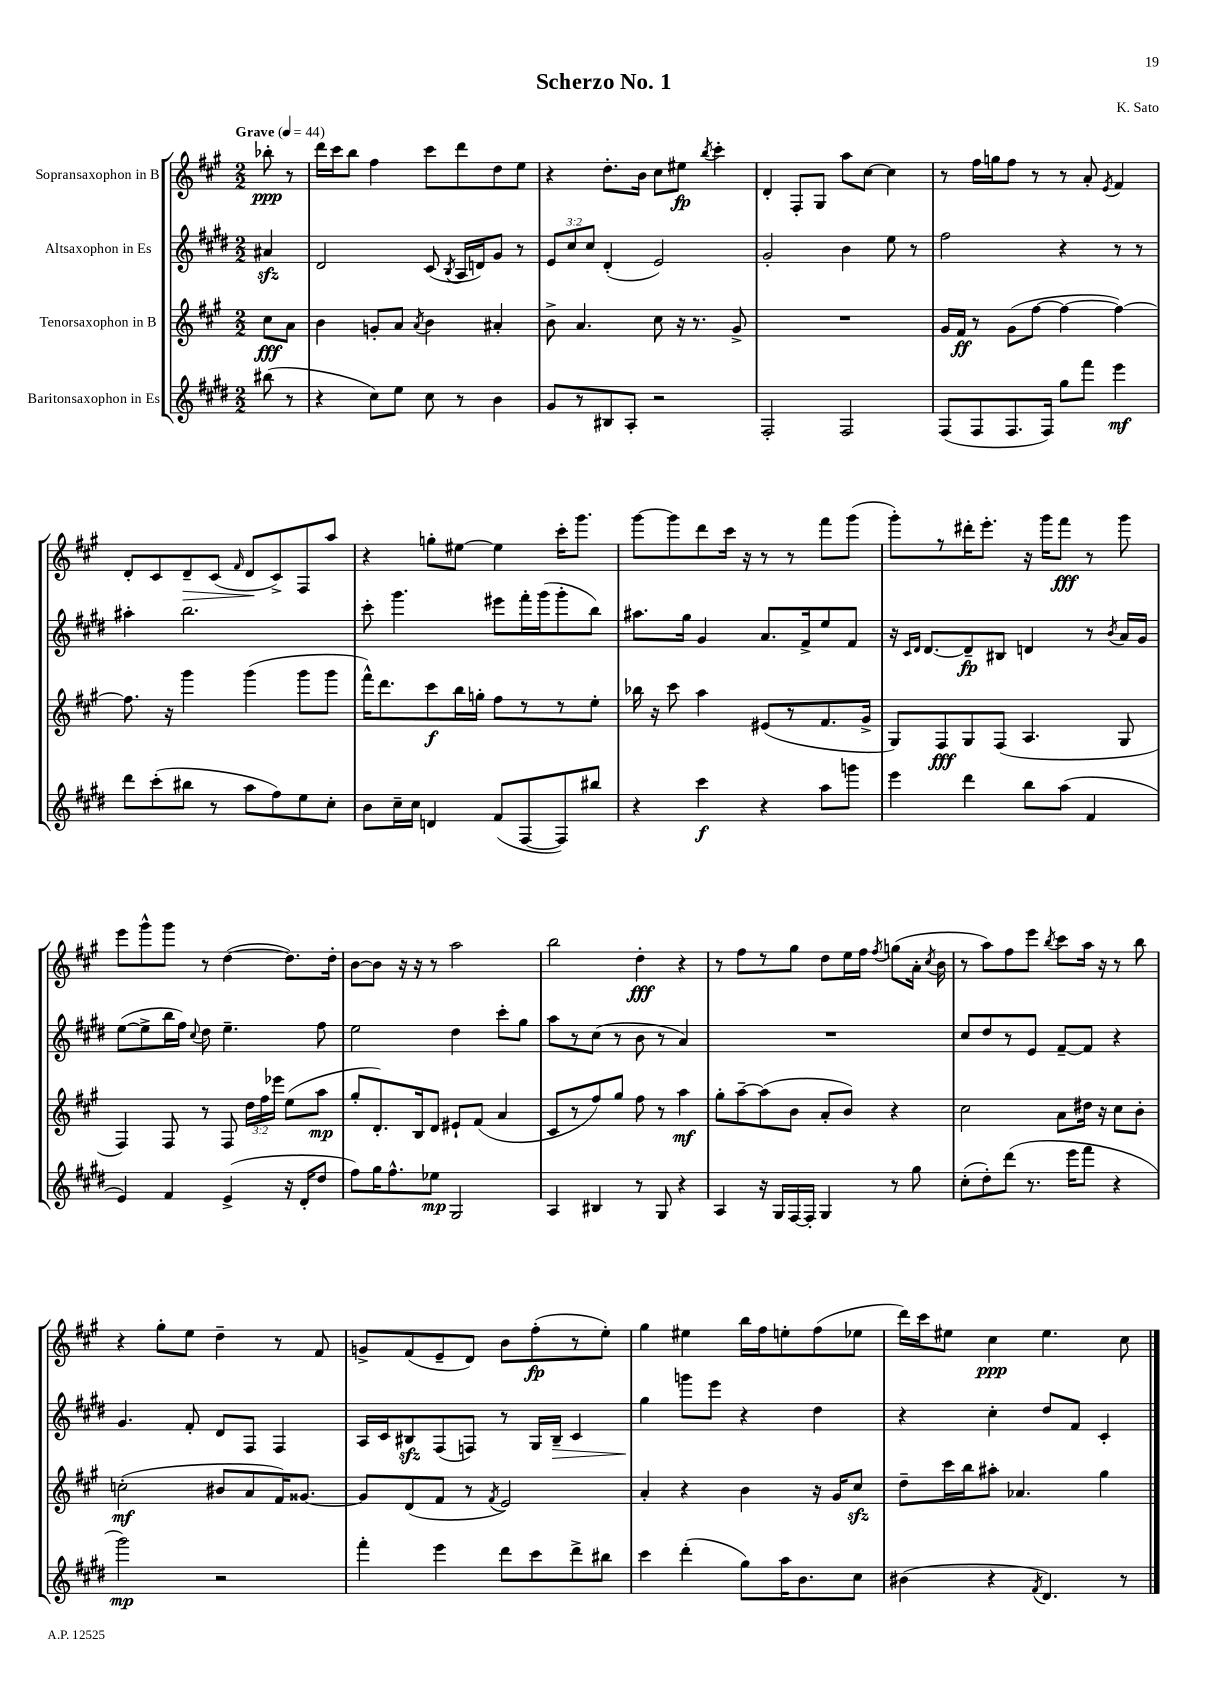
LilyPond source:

\header { title = "Scherzo No. 1" composer = "K. Sato" }
<<
\new StaffGroup <<
\new Staff = "s0" \with { instrumentName = "Sopransaxophon in B" } {
    \clef treble \key a \major \numericTimeSignature \time 2/2 \partial 4 \tempo "Grave" 4 = 44
    \autoBeamOff bes''8-.\ppp r8 |
    d'''16[ cis'''16 b''8] fis''4 cis'''8[ d'''8 d''8 e''8] |
    r4 d''8.[-. b'16] cis''8[ eis''8]\fp \acciaccatura { b''8 } cis'''4-. |
    d'4-. fis8[-. gis8] a''8[ cis''8]~ cis''4 |
    r8 fis''16[ g''16 fis''8] r8 r8 a'8-. \acciaccatura { e'8 } fis'4 |
    d'8[-. cis'8 d'8--\> cis'8]( \grace { fis'16 } d'8[\! cis'8->) fis8 a''8] |
    r4 g''8[-. eis''8]~ eis''4 cis'''16[-. gis'''8.] |
    gis'''8[~ gis'''8 d'''8 cis'''16] r16 r8 r8 fis'''8[ gis'''8]( |
    gis'''8[-.) r8 dis'''16-. e'''8.]-. r16 gis'''16[ fis'''8]\fff r8 gis'''8 |
    e'''8[ gis'''8-^ gis'''8] r8 d''4~( d''8.[) d''16]-. |
    b'8[~ b'8] r16 r16 r8 a''2 |
    b''2 d''4-.\fff r4 |
    r8 fis''8[ r8 gis''8] d''8[ e''16 fis''16] \acciaccatura { fis''8 } g''8[( a'16]-. \acciaccatura { cis''8 } b'16 |
    r8 a''8[) fis''8 e'''8] \acciaccatura { b''8 } cis'''8[ a''16] r16 r8 b''8 |
    r4 gis''8[-. e''8] d''4-- r8 fis'8 |
    g'8[-> fis'8( e'8-- d'8]) b'8[ fis''8-.\fp( r8 e''8]-.) |
    gis''4 eis''4 b''16[ fis''16 e''8-. fis''8( ees''8] |
    d'''16[) cis'''16 eis''8] cis''4\ppp eis''4. cis''8 \bar "|." |
}
\new Staff = "s1" \with { instrumentName = "Altsaxophon in Es" } {
    \clef treble \key e \major \numericTimeSignature \time 2/2 \override Staff.TupletNumber.text = #tuplet-number::calc-fraction-text \partial 4
    \autoBeamOff ais'4\sfz |
    dis'2 cis'8( \acciaccatura { b8 } a16[ d'16) gis'8] r8 |
    \tuplet 3/2 { e'8[ cis''8 cis''8] } dis'4-.( e'2) |
    gis'2-. b'4 e''8 r8 |
    fis''2 r4 r8 r8 |
    ais''4-. b''2. |
    cis'''8-. gis'''4. eis'''8[ fis'''16-. gis'''16( gis'''8-. b''8]) |
    ais''8.[ gis''16] gis'4 a'8.[ fis'16-> e''8 fis'8] |
    r16 \grace { cis'16[ dis'16] } dis'8.[~ dis'8--\fp bis8] d'4 r8 \acciaccatura { b'8 } a'16[ gis'16] |
    e''8[~( e''8-> b''16 fis''16]) \appoggiatura { cis''8 } dis''8 e''4.-- fis''8 |
    e''2 dis''4 cis'''8[-. gis''8] |
    a''8[ r8 cis''8]( r8 b'8 r8 a'4) |
    R1 |
    cis''8[ dis''8 r8 e'8] fis'8[~-- fis'8] r4 |
    gis'4. fis'8-. dis'8[ fis8] fis4 |
    a16[ cis'16 bis8\sfz fis8( f8]) r8 gis16[ bis16]--\> cis'4 |
    gis''4\! g'''8[ e'''8] r4 dis''4 |
    r4 cis''4-. dis''8[ fis'8] cis'4-. \bar "|." |
}
\new Staff = "s2" \with { instrumentName = "Tenorsaxophon in B" } {
    \clef treble \key a \major \numericTimeSignature \time 2/2 \override Staff.TupletNumber.text = #tuplet-number::calc-fraction-text \partial 4
    \autoBeamOff cis''8[\fff a'8] |
    b'4 g'8[-. a'8] \acciaccatura { a'8 } b'4 ais'4-. |
    b'8-> a'4. cis''8 r16 r8. gis'8-> |
    R1 |
    gis'16[ fis'16]\ff r8 gis'8[( fis''8]~ fis''4~ fis''4~) |
    fis''8. r16 gis'''4 gis'''4( gis'''8[ gis'''8] |
    fis'''16[-^) d'''8. cis'''8\f b''16 g''16]-. fis''8[ r8 r8 e''8]-. |
    bes''16 r16 cis'''8 a''4 eis'8[( r8 fis'8. gis'16]-> |
    gis8[) fis8\fff gis8 fis8]( a4. gis8 |
    fis4) fis8 r8 fis8 \tuplet 3/2 { d''16[ fis''16 ees'''16] } e''8[( a''8]\mp |
    gis''8[-. d'8.-.) b16 d'8] eis'8[-! fis'8]( a'4 |
    cis'8[ r8 fis''8) gis''8] fis''8 r8 a''4\mf |
    gis''8[-. a''8~-- a''8( b'8] a'8[-. b'8]) r4 |
    cis''2 a'8[ dis''16] r16 cis''8[ b'8]-. |
    c''2-.\mf( bis'8[ a'8 fis'16) gisis'8.]~ |
    gisis'8[ d'8( fis'8] r8 \acciaccatura { fis'8 } e'2) |
    a'4-. r4 b'4 r16 gis'16[ cis''8]\sfz |
    d''8[-- cis'''16 b''16 ais''8]-. aes'4. gis''4 \bar "|." |
}
\new Staff = "s3" \with { instrumentName = "Baritonsaxophon in Es" } {
    \clef treble \key e \major \numericTimeSignature \time 2/2 \partial 4
    \autoBeamOff bis''8( r8 |
    r4 cis''8[) e''8] cis''8 r8 b'4 |
    gis'8[ r8 bis8 a8]-. r2 |
    fis2-. fis2 |
    fis8[( fis8 fis8. fis16]) gis''8[ fis'''8] e'''4\mf |
    dis'''8[ cis'''8-.( bis''8] r8 a''8[ fis''8) e''8 cis''8]-. |
    b'8[ cis''16-- cis''16] d'4 fis'8[( fis8~ fis8) bis''8] |
    r4 cis'''4\f r4 a''8[ g'''8] |
    e'''4 dis'''4 b''8[ a''8]( fis'4 |
    e'4) fis'4 e'4->( r16 dis'16[-. dis''8] |
    fis''8[) gis''16 fis''8.-^ ees''8]\mp gis2 |
    a4 bis4 r8 gis8 r4 |
    a4 r16 gis16[ fis16~ fis16]-. gis4 r8 gis''8 |
    cis''8[-.( dis''8-.) dis'''8]( r8. e'''16[ fis'''8] r4 |
    gis'''2\mp) r2 |
    fis'''4-. e'''4 dis'''8[ cis'''8 dis'''8-> bis''8] |
    cis'''4 dis'''4-.( gis''8[) a''16 b'8. cis''8] |
    bis'4( r4 \acciaccatura { fis'8 } dis'4.) r8 \bar "|." |
}
>>
>>
\layout { \context { \Score \remove "Bar_number_engraver" } }
